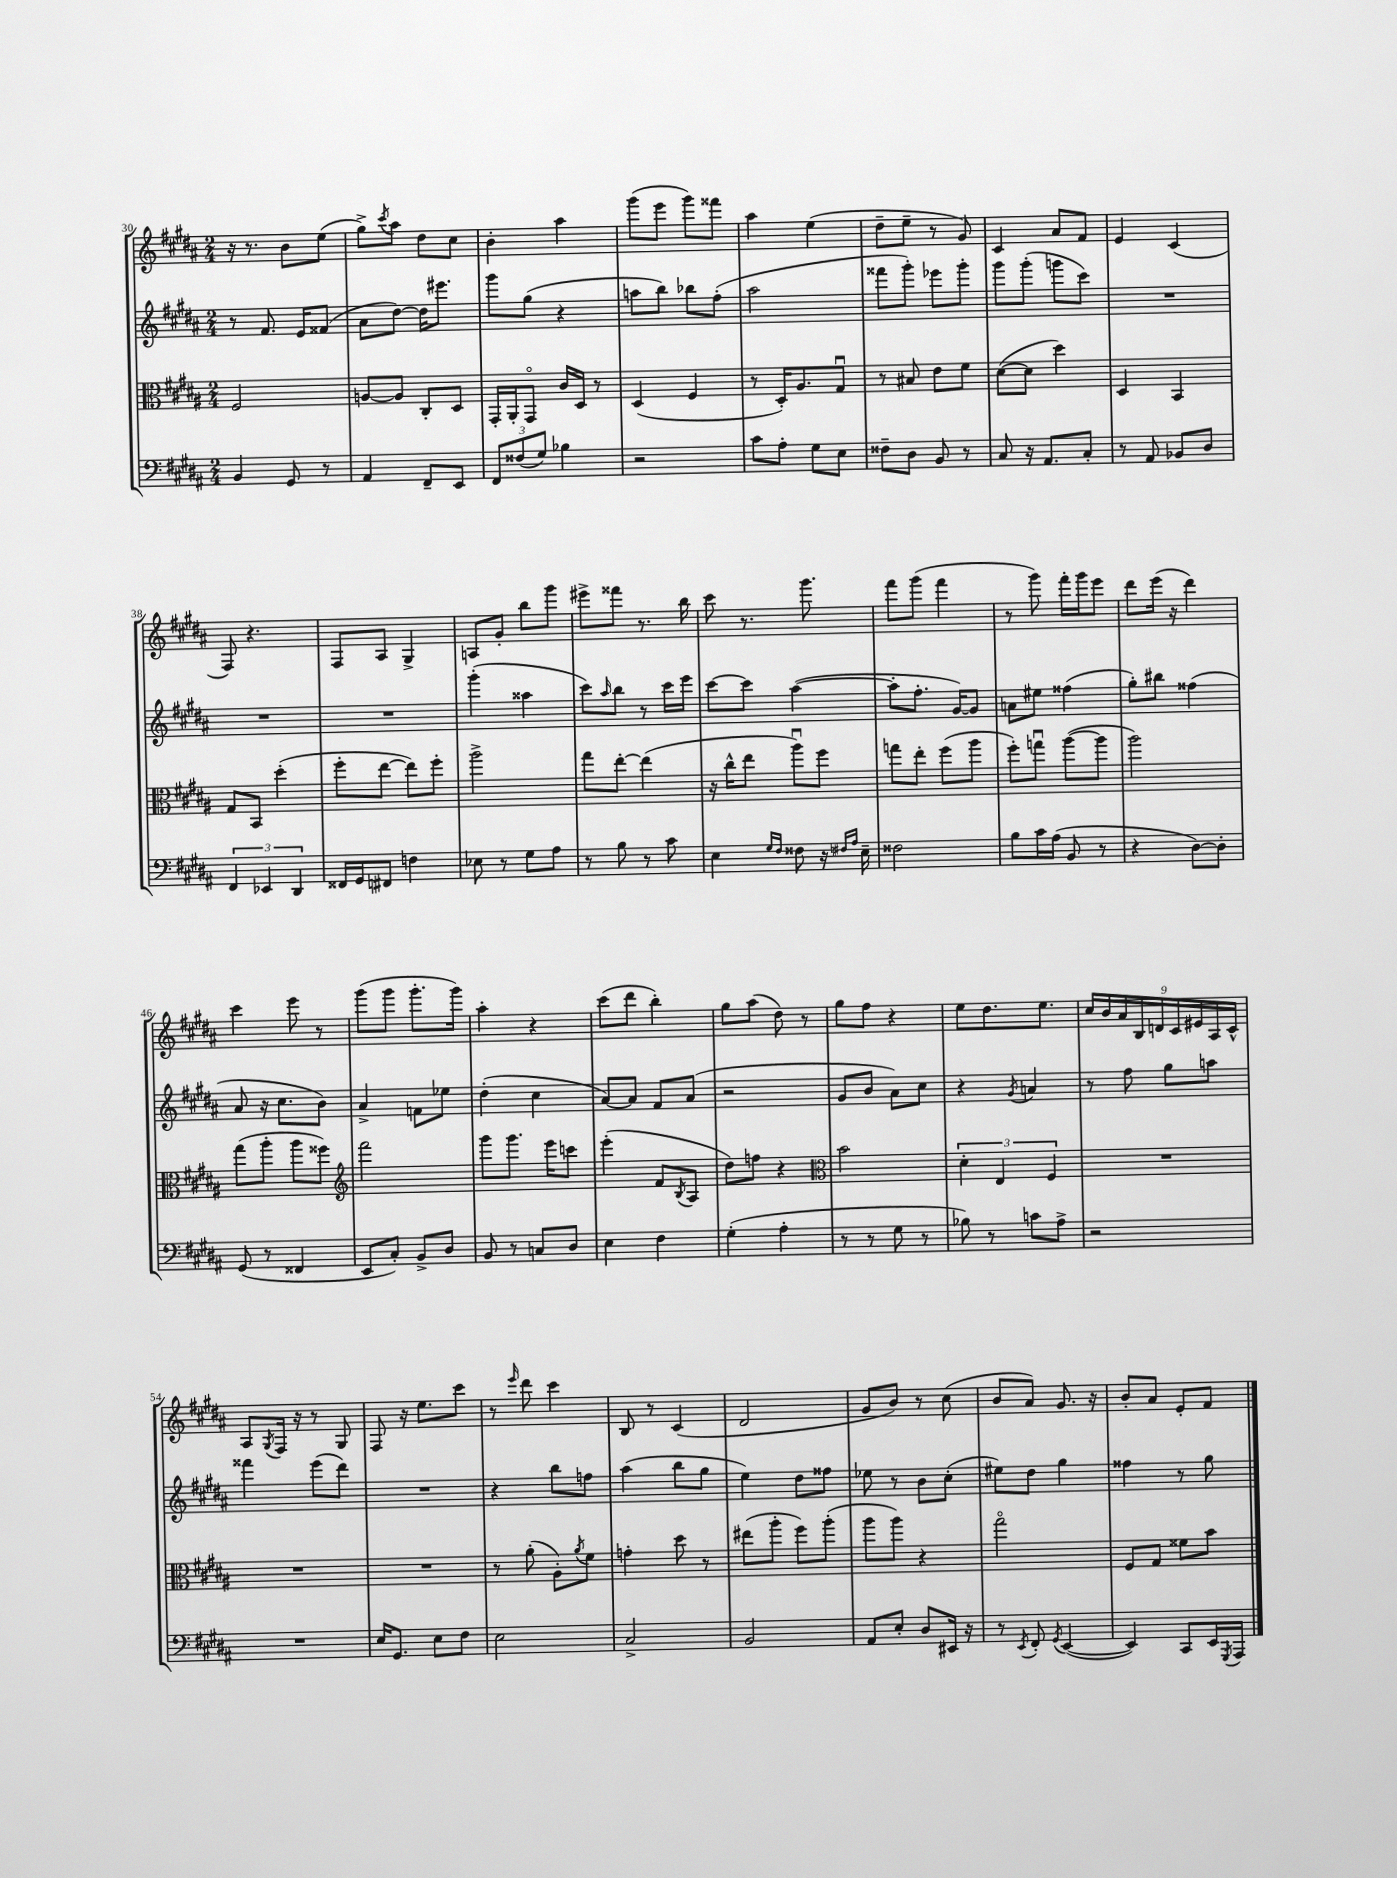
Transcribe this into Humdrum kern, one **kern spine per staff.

**kern	**kern	**kern	**kern
*part4	*part3	*part2	*part1
*staff4	*staff3	*staff2	*staff1
*clefF4	*clefC3	*clefG2	*clefG2
*k[f#c#g#d#a#]	*k[f#c#g#d#a#]	*k[f#c#g#d#a#]	*k[f#c#g#d#a#]
*M2/4	*M2/4	*M2/4	*M2/4
=30	=30	=30	=30
4BB/	2F#/	8r	16r
.	.	.	8.r
.	.	8.f#/	.
8GG#/	.	.	8b\L
.	.	16e/KL	.
8r	.	(8f##X/J	(8ee\J
=31	=31	=31	=31
4AA#/	[8An/L	8a#\L	8gg#^\L)
.	.	.	8qccc#/
.	8A/J]	[8dd#\J)	8aa#\J
8FF#~/L	8C#'/L	16dd#\KL]	8dd#\L
.	.	8.eee#X\J	.
8EE/J	8D#/J	.	8cc#\J
=32	=32	=32	=32
12FF#/L	16GG#'/LL	8ggg#\L	4b'\
.	16AA#'/J	.	.
(12F##X/	.	.	.
.	8GG#/J	(8gg#\J	.
12G#/J)	.	.	.
4B-X\	16c#/LL	4r	4aa#\
.	16D#/JJ	.	.
.	8r	.	.
=33	=33	=33	=33
2r	(4D#/	8aan\L	(8ggg#\L
.	.	8bb\J)	8eee\J
.	4F#/	8bb-X\L	8ggg#\L)
.	.	(8ff#'\J	8fff##X\J
=34	=34	=34	=34
8c#\L	8r	2aa#\	4aa#\
8A#'\J	16D#'/KL)	.	.
.	8.A#/	.	.
8G#\L	.	.	(4ee\
8E\J	8G#u/J	.	.
=35	=35	=35	=35
8F##X~\L	8r	8fff##X\L	8dd#~\L
8D#\J	8B#X/	8ggg#'\J)	8ee~\J
8BB/	8e\L	8eee-X\L	8r
8r	8f#\J	8ggg#'\J	8g#/)
=36	=36	=36	=36
8C#/	([8d#\L	8ggg#\L	4c#/
16r	8d#\J]	(8ggg#'\J	.
8.AA#/L	.	.	.
.	4dd#\)	8gggn\L	8a#/L
8C#'/J	.	8ccc#\J)	8f#/J
=37	=37	=37	=37
8r	4D#/	2r	4e/
8AA#/	.	.	.
8BB-X/L	4BB/	.	(4c#/
8D#/J	.	.	.
!!LO:LB:g=z
=38	=38	=38	=38
6FF#/	8G#/L	2r	8F#/)
.	8BB/J	.	4.r
6EE-X/	.	.	.
.	(4dd#'\	.	.
6DD#/	.	.	.
=39	=39	=39	=39
16FF##X/LL	8ff#'\L	2r	8F#/L
16GG#/J	.	.	.
8FF#X/J	[8ee\J	.	8A#/J
4Fn\	8ee\L])	.	4G#^/
.	8ff#'\J	.	.
=40	=40	=40	=40
8E-X\	2aa#^\	(4ggg#'\	8An/L
8r	.	.	8g#'/J
8G#\L	.	4aa##X\	8bb\L
8A#\J	.	.	8ggg#\J
=41	=41	=41	=41
8r	8gg#\L	8ccc#\L)	8eee#X^\L
.	.	16qqaa#/	.
8B\	[8ee'\J	8bb\J	8fff##X\J
8r	(4ee\]	8r	8.r
8c#\	.	16ccc#\LL	.
.	.	16eee\JJ	16bb\
=42	=42	=42	=42
4E\	16r	[8ccc#\L	8ccc#\
.	16cc#^^\KL	.	.
.	8ee\J	8ccc#\J]	8.r
16qqG#/LL	.	.	.
16qqF#/JJ	.	.	.
8F##X\	8aa#u\L)	([4aa#\	.
.	.	.	8.ggg#\
16r	8ff#\J	.	.
16qqF#X/LL	.	.	.
16qqA#/JJ	.	.	.
16E~\	.	.	.
=43	=43	=43	=43
2F##X\	8ggn\L	8aa#'\L]	8fff#\L
.	8ee'\J	8.ff#'\J	(8ggg#\J
.	(8ff#\L	.	4fff#\
.	.	[16g#/KL)	.
.	8aa#\J	8g#/J]	.
=44	=44	=44	=44
8B\L	8ff#'\L)	8an\L	8r
16c#\L	8ggnu\J	8ee#X\J	8ggg#\)
(16A#\JJ	.	.	.
8BB/	([8aa#\L	(4ff##X\	16fff#'\LL
.	.	.	16ggg#\J
8r	8aa#\J]	.	8eee\J
=45	=45	=45	=45
4r	2aa#\)	8gg#'\L)	8ddd#\L
.	.	8bb#X\J	(16eee\Jk
.	.	.	16r
[8D#\L)	.	(4ff##X\	4ddd#\)
8D#'\J]	.	.	.
!!LO:LB:g=z
=46	=46	=46	=46
(8GG#/	(8gg#\L	8a#/	4ccc#\
8r	8aa#'\J	16r	.
.	.	8.cc#\L	.
4FF##X/	8aa#\L	.	8eee\
.	8ff##X\J)	8b\J)	8r
=47	=47	=47	=47
*	*clefG2	*	*
8EE/L	2fff#\	4a#^/	(8ggg#\L
8C#'/J)	.	.	8ggg#\J
8BB^/L	.	8fn\L	8.ggg#'\L
8D#/J	.	8ee-X\J	.
.	.	.	16ggg#\Jk)
=48	=48	=48	=48
8BB/	8ggg#\L	(4dd#'\	4aa#'\
8r	8.ggg#\J	.	.
8Cn/L	.	4cc#\	4r
.	16eee\KL	.	.
8D#/J	8cccn\J	.	.
=49	=49	=49	=49
4E\	(4eee'\	[8a#/L)	(8ccc#\L
.	.	8a#/J]	8ddd#\J
4F#\	8f#/L	8f#/L	4bb'\)
.	8qB/	.	.
.	8A#/J	(8a#/J	.
=50	=50	=50	=50
(4G#'\	8dd#\L)	2r	8gg#\L
.	8ffn\J	.	(8aa#\J
4A#'\	4r	.	8dd#\)
.	.	.	8r
=51	=51	=51	=51
*	*clefC3	*	*
8r	2b\	8g#/L	8gg#\L
8r	.	8b/J	8ff#\J
8G#\	.	8a#\L)	4r
8r	.	8cc#\J	.
=52	=52	=52	=52
8B-X\)	6d#'\	4r	8ee\L
8r	.	.	8.dd#\
.	6E/	.	.
.	.	8qg#/	.
8cn\L	.	4an/	.
.	.	.	8.ee\J
.	6F#/	.	.
8A#^\J	.	.	.
=53	=53	=53	=53
2r	2r	8r	18cc#/LL
.	.	.	18b/
.	.	.	18a#/
.	.	8ff#\	.
.	.	.	18B/
.	.	.	18dn/
.	.	8gg#\L	.
.	.	.	18c#/
.	.	.	18e#X/
.	.	8aan\J	.
.	.	.	18A#/
.	.	.	18c#^^/JJ
!!LO:LB:g=z
=54	=54	=54	=54
2r	2r	4fff##X\	8A#/L
.	.	.	8qG#/
.	.	.	16F#/Jk
.	.	.	16r
.	.	(8eee\L	8r
.	.	8ddd#\J)	8G#/
=55	=55	=55	=55
16E/KL	2r	2r	8F#/
8.GG#/J	.	.	.
.	.	.	16r
.	.	.	8.ee\L
8E\L	.	.	.
8F#\J	.	.	8ccc#\J
=56	=56	=56	=56
2E\	8r	4r	8r
.	.	.	16qqeee/
.	(8a#'\	.	8ddd#\
.	8A#'\L)	8bb\L	4ccc#\
.	8qa#/	.	.
.	8f#\J	8ffn\J	.
=57	=57	=57	=57
2C#^/	4gn'\	(4aa#\	8B/
.	.	.	8r
.	8dd#\	8bb\L	(4c#/
.	8r	8gg#\J	.
=58	=58	=58	=58
2BB/	(8ee#X\L	4ee\)	2d#/
.	8aa#'\J	.	.
.	8ff#\L)	8dd#\L	.
.	(8aa#'\J	8ff##X\J	.
=59	=59	=59	=59
8AA#/L	8aa#\L	8ee-X\	8g#/L
8E'/J	8aa#\J)	8r	8b/J)
8D#/L	4r	8b\L	8r
16EE#X/Jk	.	(8cc#'\J	(8cc#\
16r	.	.	.
=60	=60	=60	=60
8r	2gg#\	8ee#X\L)	8b/L
8qEE/	.	.	.
8FF#'/	.	8dd#\J	8a#/J)
8qGG#/	.	.	.
([4EE/	.	4gg#\	8.g#/
.	.	.	16r
=61	=61	=61	=61
4EE/])	8F#/L	4ff##X\	8b'/L
.	8G#/J	.	8a#/J
8CC#/L	8f##X\L	8r	8e'/L
16EE/L	8b\J	8gg#\	8f#/J
8qGGG#/	.	.	.
16AAA#/JJ	.	.	.
==	==	==	==
*-	*-	*-	*-
